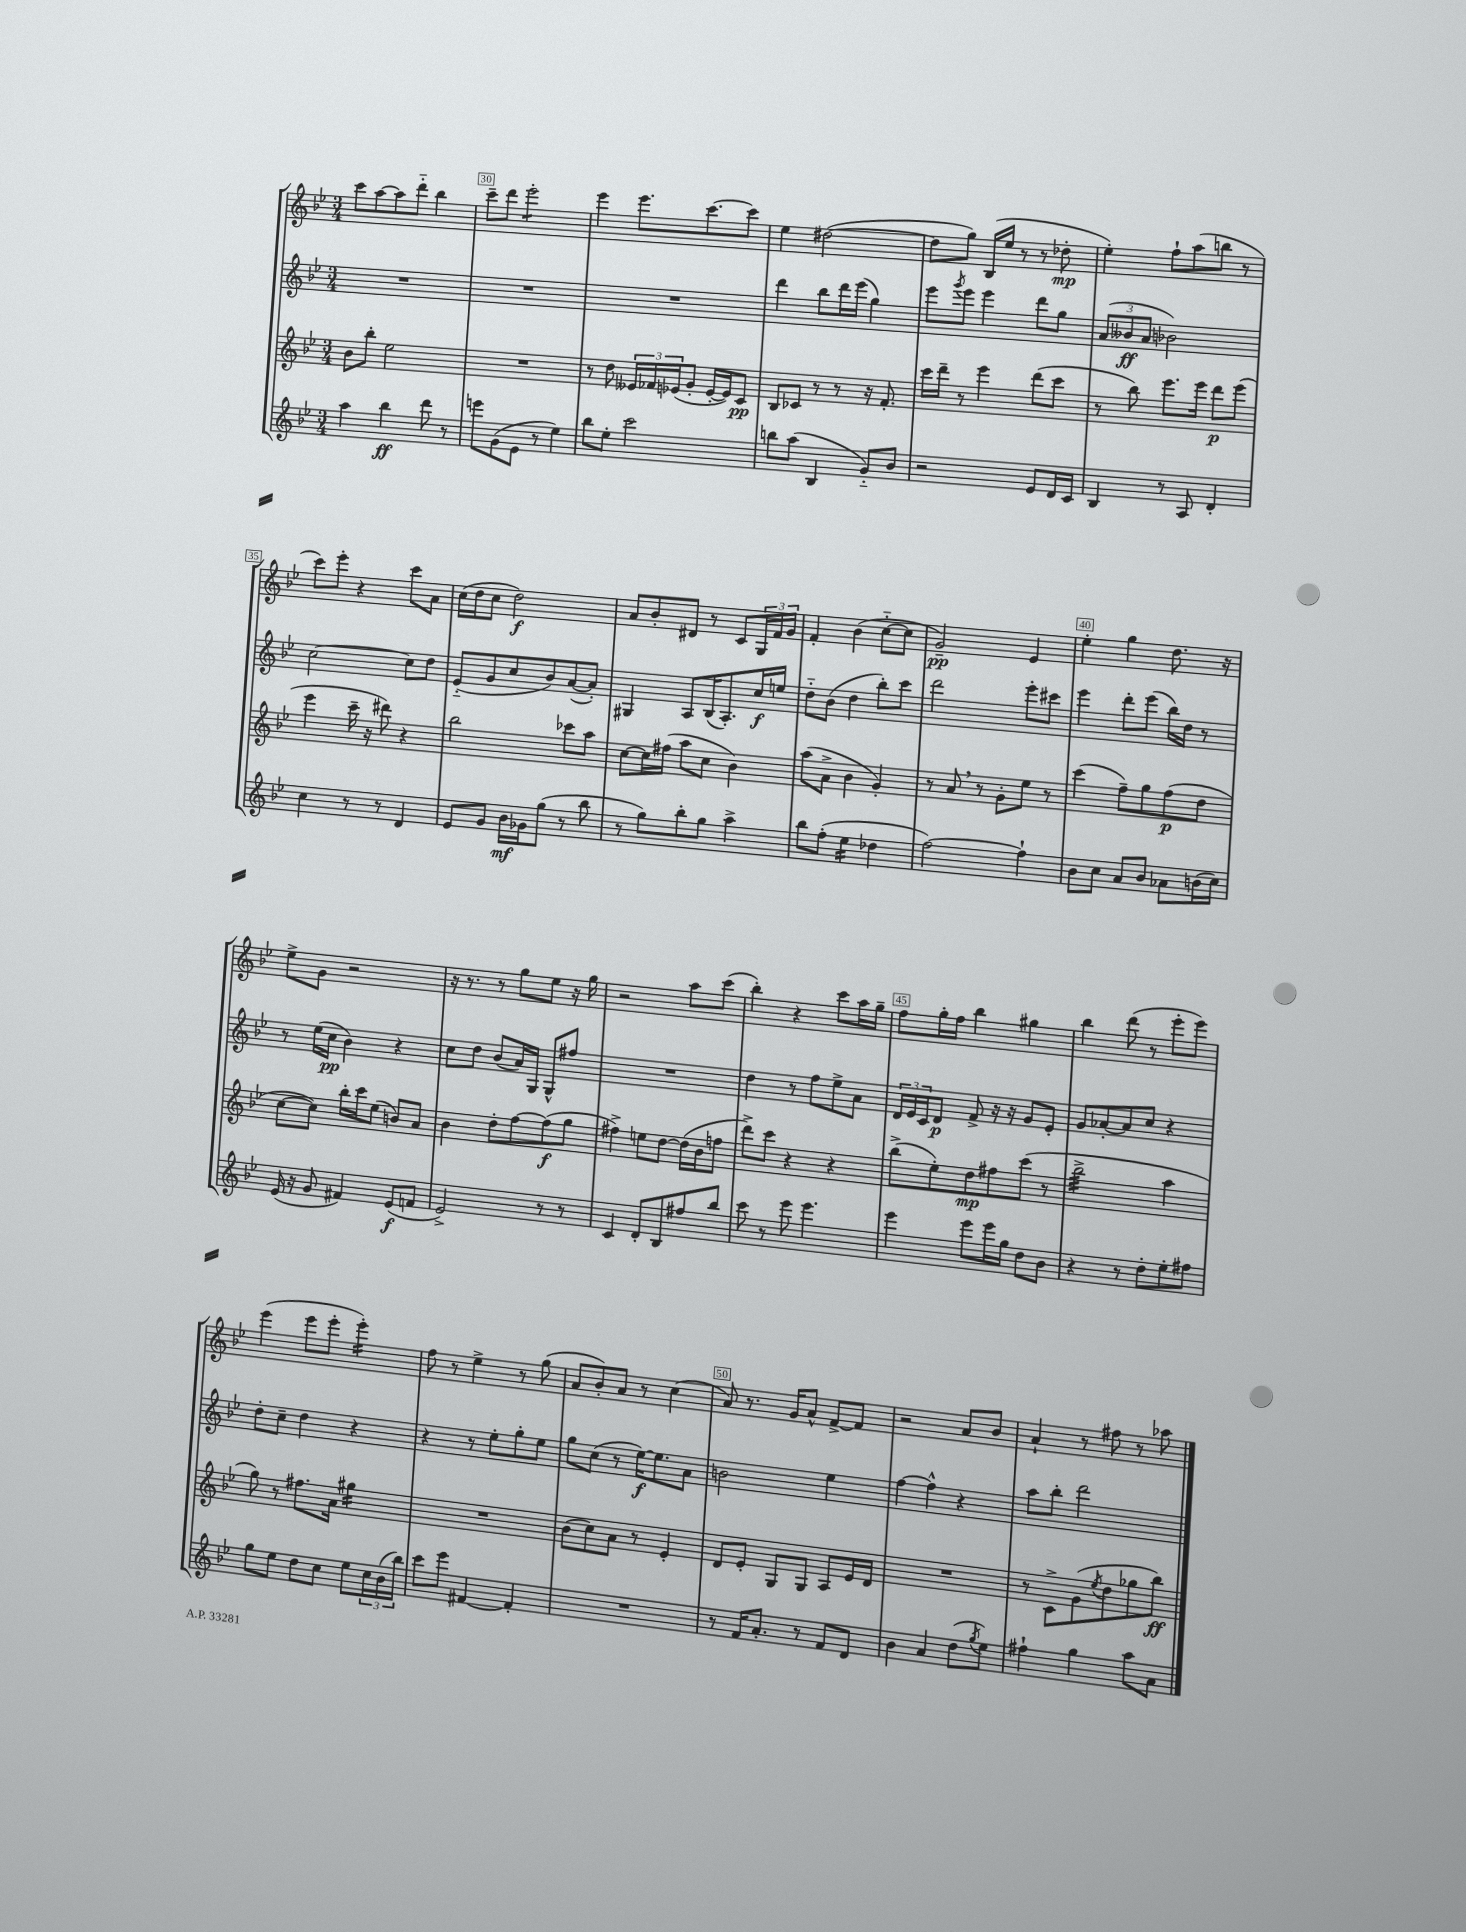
<<
\new StaffGroup <<
\new Staff = "s0" {
    \clef treble \key bes \major \numericTimeSignature \time 3/4
    c'''8 a''8~ a''8 d'''8-_ bes''4 |
    c'''8-- d'''8 ees'''2:8-. |
    ees'''4 ees'''8. c'''8.~ c'''8 |
    ees''4 dis''2~( |
    dis''8 g''8) bes16( ees''16 r8 r8 des''8-.\mp |
    ees''4-.) f''8-! a''8( b''8 r8 |
    c'''8) ees'''8-. r4 c'''8 a'8 |
    c''16( d''16 c''8 d''2\f) |
    a'8 bes'8-. dis'8 r8 c'8 \tuplet 3/2 { g16 f'16 g'16 } |
    f'4-. bes'4( c''8~-_ c''8 |
    g'2--\pp) ees'4 |
    ees''4-. g''4 d''8. r16 |
    ees''8-> g'8 r2 |
    r16 r8. r8 g''8 ees''8 r16 g''16 |
    r2 a''8 c'''8( |
    bes''4-.) r4 c'''8 a''16 g''16-- |
    f''8 g''16-. f''16 bes''4 gis''4 |
    bes''4 d'''8( r8 ees'''8-. ees'''8) |
    ees'''4( ees'''8 ees'''8-. ees'''4:16-.) |
    f''8 r8 ees''4-> r8 g''8( |
    a'8 bes'8-.) a'8 r8 c''4( |
    a'8) r8. g'16 a'8-^ f'8~-> f'8 |
    r2 a'8 bes'8 |
    a'4-! r8 fis''8 r8 aes''8 \bar "|." |
}
\new Staff = "s1" {
    \clef treble \key bes \major \numericTimeSignature \time 3/4
    R2. |
    R2. |
    R2. |
    d'''4 bes''8 d'''16 ees'''16( g''4) |
    ees'''8 \acciaccatura { g'''8 } ees'''8 ees'''4 d'''8 g''8 |
    \tuplet 3/2 { a'8( beses'8\ff a'8 } bes'2) |
    c''2~ c''8 d''8 |
    ees'8-_( g'8 c''8 bes'8) a'8~( a'8-.) |
    gis4 a8 bes16( a8.-.) c''16\f e''16 |
    d''8-_ bes'8( d''4 bes''8-.) c'''8 |
    d'''2 ees'''8-. cis'''8 |
    ees'''4 d'''8-. ees'''8( bes''16) d''16 r8 |
    r8 ees''16( c''16\pp bes'4) r4 |
    c''8 d''8 bes'8( a'16) g16 g8-^ fis''8 |
    R2. |
    d''4 r8 f''8 ees''8-> a'8 |
    \tuplet 3/2 { d'16 ees'16 c'16 } d'8\p f'8-> r16 r16 g'8 ees'8-. |
    g'8 aes'8~-. aes'8 c''8 r4 |
    d''8-. c''8-- d''4 r4 |
    r4 r8 ees''8-. g''8-. ees''8 |
    g''8 c''8( r8 ees''16~\f) ees''8. a'8 |
    b'2 ees''4 |
    f''4~ f''4-^ r4 |
    a''8 bes''8-. d'''2 \bar "|." |
}
\new Staff = "s2" {
    \clef treble \key bes \major \numericTimeSignature \time 3/4
    bes'8 bes''8-. ees''2 |
    R2. |
    r8 d''8 \tuplet 3/2 { eeses'16 fes'16 ees'16( } g'8-. ees'16~-. ees'16) c'8\pp |
    bes8 ces'8 r8 r8 r16 f'8.-. |
    c'''16 d'''16-- r8 ees'''4 d'''8( c'''8 |
    r8 bes''8) ees'''8. ees'''16 d'''8\p ees'''8( |
    ees'''4 c'''16-- r16 dis'''8) r4 |
    bes''2 ces'''8 a''8 |
    c''8~ c''16 fis''16( a''8 c''8 bes'4) |
    a''8( a'8-> bes'4 g'4-.) |
    r8 a'8 \breathe r8 g'8-. ees''8 r8 |
    c'''4( f''8--) g''8 f''8\p( d''8 |
    c''8~ c''8) bes''16-. c'''16 ees''8( b'8) a'8 |
    bes'4 d''8-. f''8~ f''8\f( g''8 |
    fis''4->) e''8 d''8~ d''16( bes'16 f''8 |
    d'''8->) c'''8 r4 r4 |
    bes''8->( ees''8-.) d''8\mp fis''8 c'''8( r8 |
    bes''2:32-> a''4 |
    g''8) r8 fis''8. a'16 gis''4:16 |
    R2. |
    bes'8( c''8) a'8 r8 ees'4-. |
    d'8 ees'8-. g8 g8 a8 ees'16 d'16 |
    R2. |
    r8 c'8-> g'8( \acciaccatura { ees''8 } d''8 ges''8 bes''8\ff) \bar "|." |
}
\new Staff = "s3" {
    \clef treble \key bes \major \numericTimeSignature \time 3/4
    a''4 bes''4\ff d'''8 r8 |
    e'''8 g'8( ees'8 r8 ees''4) |
    bes''8 ees''8-. c'''2 |
    b''8 a''8( bes4 g'8-_) bes'8 |
    r2 ees'8 d'16 c'16 |
    bes4 r8 a8 d'4-. |
    c''4 r8 r8 d'4 |
    ees'8 g'8 bes'16\mf ges'16 g''8( r8 bes''8 |
    r8 g''8) bes''8-. g''8 a''4-> |
    bes''8 f''8-.( ees''4:16 des''4 |
    f''2~) f''4-! |
    bes'8 c''8 a'8 bes'8 aes'8 b'16( c''16) |
    ees'16( r16 g'8 fis'4) ees'8\f( f'8 |
    ees'2->) r8 r8 |
    c'4 d'8-. bes8 fis''8 bes''8 |
    c'''8 r8 ees'''8 ees'''4. |
    ees'''4 ees'''8 ees'''16 g''16 d''8 bes'8 |
    r4 r8 d''8-. ees''8-. fis''8 |
    g''8 ees''8 d''8 c''8 ees''8 \tuplet 3/2 { c''16 bes'16( bes''16) } |
    c'''8 ees'''8 fis'4~ fis'4-. |
    R2. |
    r8 f'16 a'8.-. r8 f'8 d'8 |
    bes'4 a'4 d''8( \acciaccatura { g''8 } ees''8) |
    fis''4-! g''4 a''8 a'8 \bar "|." |
}
>>
>>
\layout { \context { \Score currentBarNumber = #29 \override BarNumber.break-visibility = ##(#f #t #t) barNumberVisibility = #(every-nth-bar-number-visible 5) \override BarNumber.stencil = #(make-stencil-boxer 0.1 0.3 ly:text-interface::print) } }
